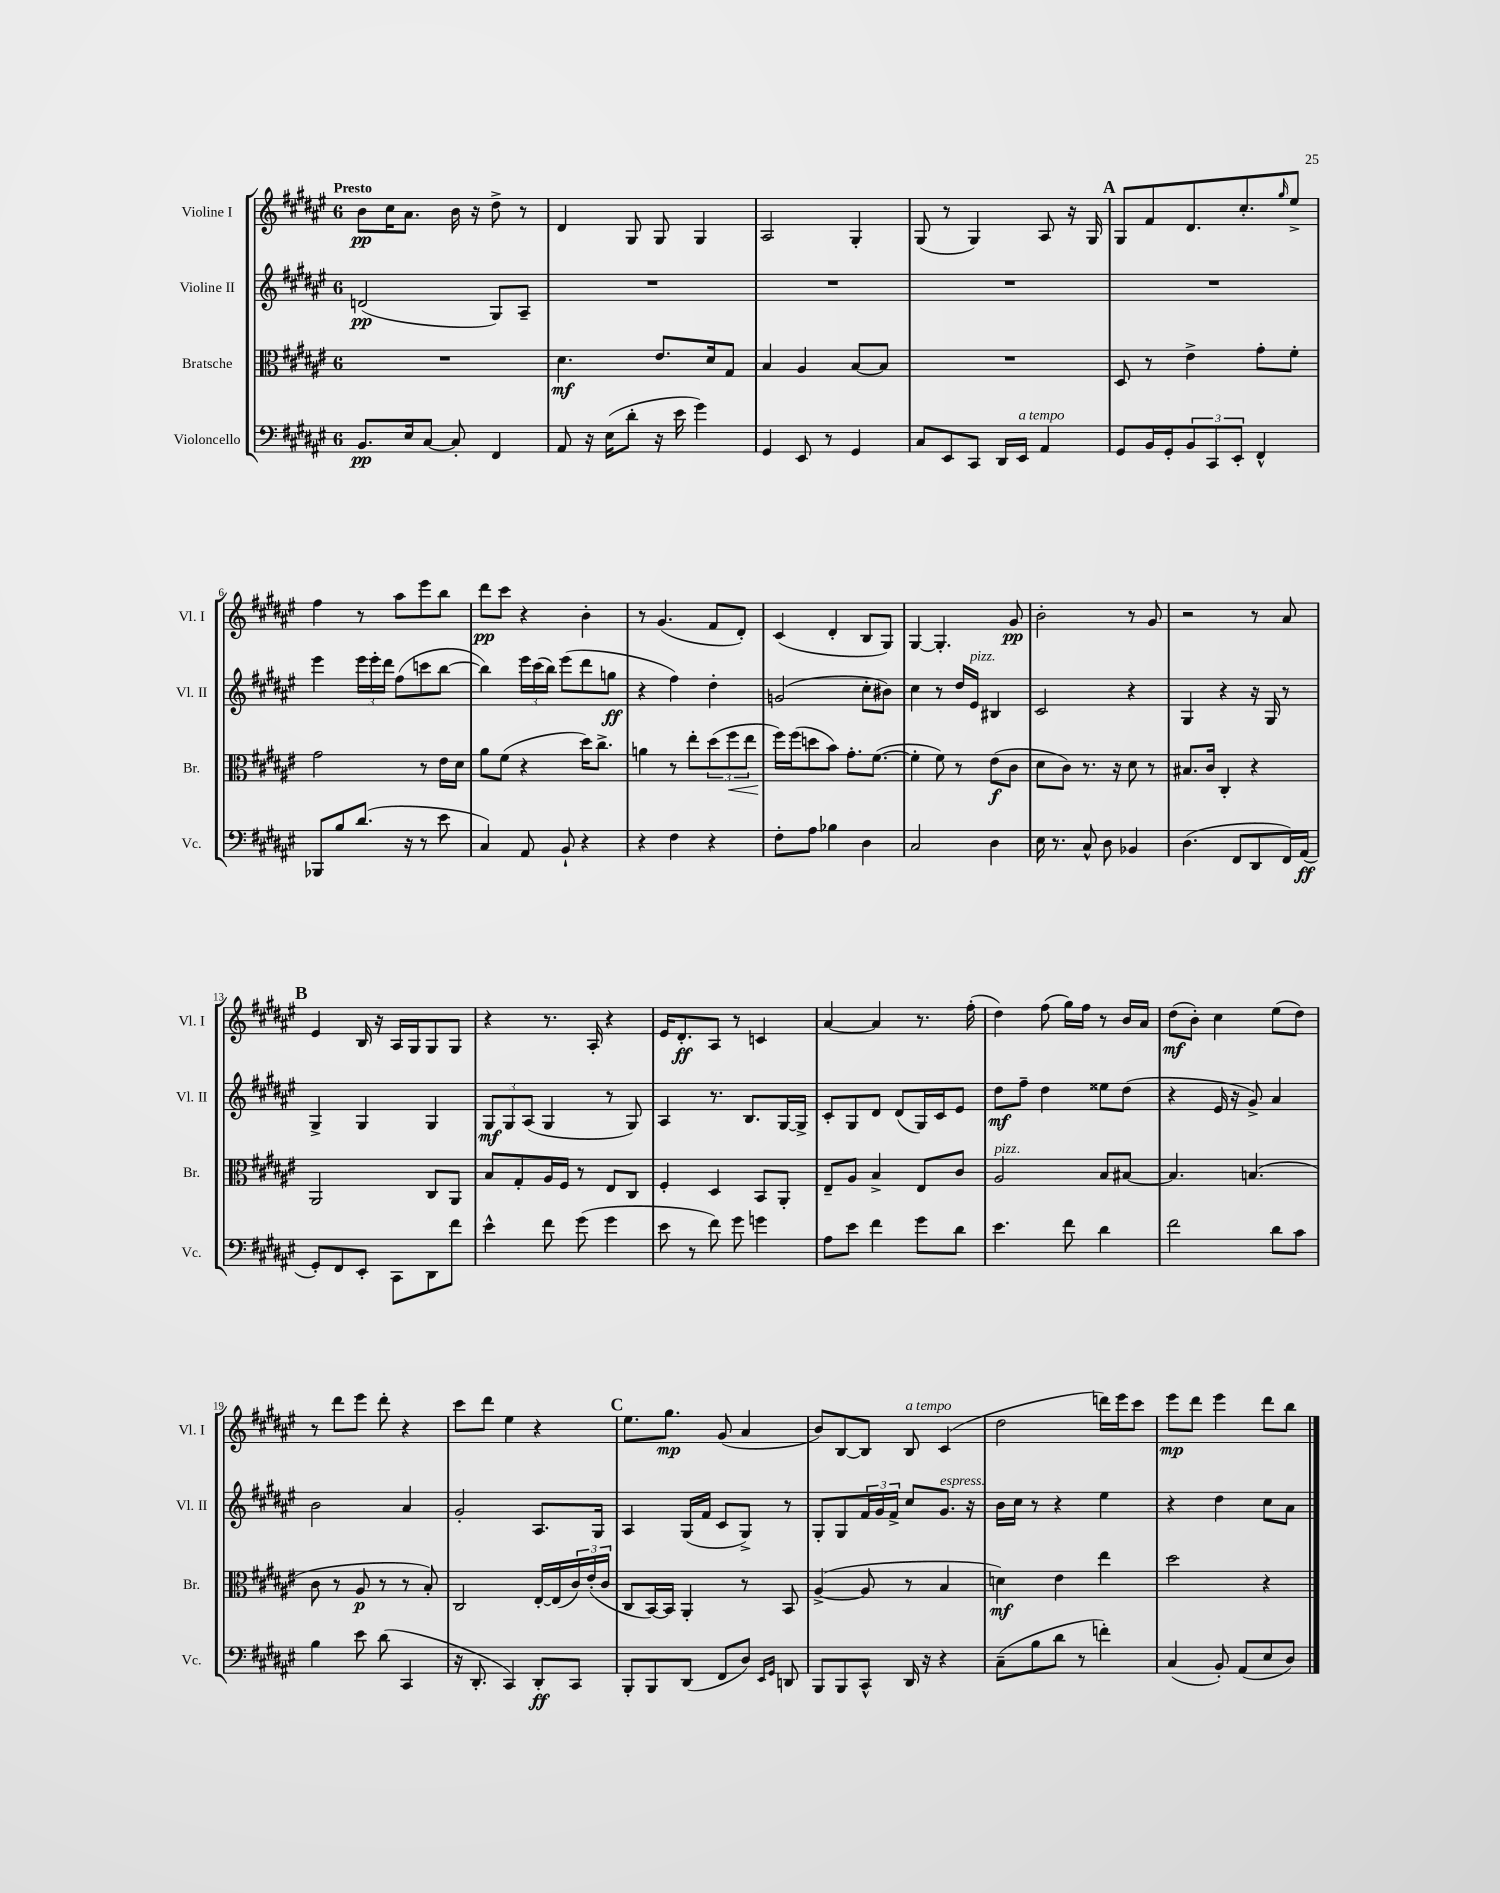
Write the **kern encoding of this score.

**kern	**dynam	**kern	**dynam	**kern	**dynam	**kern	**dynam
*part4	*part4	*part3	*part3	*part2	*part2	*part1	*part1
*staff4	*staff4	*staff3	*staff3	*staff2	*staff2	*staff1	*staff1
*I"Violoncello	*	*I"Bratsche	*	*I"Violine II	*	*I"Violine I	*
*I'Vc.	*	*I'Br.	*	*I'Vl. II	*	*I'Vl. I	*
*clefF4	*	*clefC3	*	*clefG2	*	*clefG2	*
*k[f#c#g#d#a#e#]	*	*k[f#c#g#d#a#e#]	*	*k[f#c#g#d#a#e#]	*	*k[f#c#g#d#a#e#]	*
*M6/8	*	*M6/8	*	*M6/8	*	*M6/8	*
=1	=1	=1	=1	=1	=1	=1	=1
!	!	!	!	!	!	!LO:TX:a:B:t=Presto	!
8.BB/L	pp	2.r	.	(2dn/	pp	8b\L	pp
.	.	.	.	.	.	16cc#\K	.
16E#/k	.	.	.	.	.	8.a#\J	.
[8C#/J	.	.	.	.	.	.	.
8C#'/]	.	.	.	.	.	16b\	.
.	.	.	.	.	.	16r	.
4FF#/	.	.	.	8G#/L)	.	8dd#^\	.
.	.	.	.	8A#~/J	.	8r	.
=2	=2	=2	=2	=2	=2	=2	=2
8AA#/	.	4.d#\	mf	2.r	.	4d#/	.
16r	.	.	.	.	.	.	.
(16E#\KL	.	.	.	.	.	.	.
8d#'\J	.	.	.	.	.	8G#/	.
16r	.	8.e#/L	.	.	.	8G#/	.
16e#\	.	.	.	.	.	.	.
4g#\)	.	.	.	.	.	4G#/	.
.	.	16d#/k	.	.	.	.	.
.	.	8G#/J	.	.	.	.	.
=3	=3	=3	=3	=3	=3	=3	=3
4GG#/	.	4B/	.	2.r	.	2A#/	.
8EE#/	.	4A#/	.	.	.	.	.
8r	.	.	.	.	.	.	.
4GG#/	.	[8B/L	.	.	.	4G#'/	.
.	.	8B/J]	.	.	.	.	.
=4	=4	=4	=4	=4	=4	=4	=4
8C#/L	.	2.r	.	2.r	.	(8G#/	.
8EE#/	.	.	.	.	.	8r	.
8CC#/J	.	.	.	.	.	4G#/)	.
16DD#/LL	.	.	.	.	.	.	.
!LO:TX:a:i:t=a tempo	!	!	!	!	!	!	!
16EE#/JJ	.	.	.	.	.	.	.
4AA#/	.	.	.	.	.	8A#/	.
.	.	.	.	.	.	16r	.
.	.	.	.	.	.	16G#/	.
!!LO:REH:place=s1:t=A
=5	=5	=5	=5	=5	=5	=5	=5
8GG#/L	.	8D#/	.	2.r	.	8G#/L	.
16BB/L	.	8r	.	.	.	8f#/	.
16GG#'/J	.	.	.	.	.	.	.
12BB/	.	4e#^\	.	.	.	8.d#/	.
12CC#/	.	.	.	.	.	.	.
12EE#'/J	.	.	.	.	.	.	.
.	.	.	.	.	.	8.cc#'/	.
4FF#^^/	.	8g#'\L	.	.	.	.	.
.	.	.	.	.	.	16qqgg#/	.
.	.	8f#'\J	.	.	.	8ee#^/J	.
!!LO:LB:g=z
=6	=6	=6	=6	=6	=6	=6	=6
8BBB-X/L	.	2g#\	.	4eee#\	.	4ff#\	.
8B/	.	.	.	.	.	.	.
(8.d#/J	.	.	.	24eee#\LL	.	8r	.
.	.	.	.	24eee#'\	.	.	.
.	.	.	.	24ddd#\JJ	.	.	.
.	.	.	.	(8ff#\L	.	8aa#\L	.
16r	.	.	.	.	.	.	.
8r	.	8r	.	8cccn\	.	8eee#\	.
8e#\	.	16e#\LL	.	[8bb\J	.	8bb\J	.
.	.	16d#\JJ	.	.	.	.	.
=7	=7	=7	=7	=7	=7	=7	=7
4C#/)	.	8a#\L	.	4bb\])	.	8ddd#\L	pp
.	.	(8f#\J	.	.	.	8ccc#\J	.
8AA#/	.	4r	.	24eee#\LL	.	4r	.
.	.	.	.	(24ccc#\	.	.	.
.	.	.	.	24bb\JJ)	.	.	.
8BB`/	.	.	.	(8eee#\L	.	.	.
4r	.	16dd#\KL)	.	8ddd#\	.	4b'\	.
.	.	8.cc#^\J	.	.	.	.	.
.	.	.	.	8ggn\J	ff	.	.
=8	=8	=8	=8	=8	=8	=8	=8
4r	.	4an\	.	4r	.	8r	.
.	.	.	.	.	.	(4.g#/	.
4F#\	.	8r	.	4ff#\)	.	.	.
.	.	8ee#'\L	.	.	.	.	.
4r	.	(12dd#\	.	4dd#'\	.	8f#/L	.
!	!	!	!LO:HP:b	!	!	!	!
.	.	12ff#\	<	.	.	.	.
.	.	.	.	.	.	8d#'/J)	.
.	.	12ee#\J	.	.	.	.	.
=9	=9	=9	=9	=9	=9	=9	=9
8F#'\L	.	16ff#\LL)	.	(2gn/	.	(4c#/	.
.	.	(16ff#\J	[	.	.	.	.
8A#\J	.	8ddn\	.	.	.	.	.
4B-X\	.	8b\J)	.	.	.	4d#'/	.
.	.	8.g#'\L	.	.	.	.	.
4D#\	.	.	.	8cc#'\L	.	8B/L	.
.	.	([8.f#\J	.	.	.	.	.
.	.	.	.	8b#X\J)	.	8G#/J)	.
=10	=10	=10	=10	=10	=10	=10	=10
2C#/	.	4f#'\]	.	4cc#\	.	[4G#/	.
.	.	8f#\)	.	8r	.	4.G#'/]	.
.	.	8r	.	16dd#/LL	.	.	.
!	!	!	!	!LO:TX:a:i:t=pizz.	!	!	!
.	.	.	.	16e#/JJ	.	.	.
4D#\	.	(8e#\L	f	4B#X/	.	.	.
.	.	8c#\J	.	.	.	8g#/	pp
=11	=11	=11	=11	=11	=11	=11	=11
16E#\	.	8d#\L	.	2c#/	.	2b'\	.
8.r	.	.	.	.	.	.	.
.	.	8c#\J)	.	.	.	.	.
8C#^^/	.	8.r	.	.	.	.	.
8D#\	.	.	.	.	.	.	.
.	.	16r	.	.	.	.	.
4BB-X/	.	8d#\	.	4r	.	8r	.
.	.	8r	.	.	.	8g#/	.
=12	=12	=12	=12	=12	=12	=12	=12
(4.D#\	.	8.B#X/L	.	4G#/	.	2r	.
.	.	16c#/Jk	.	.	.	.	.
.	.	4C#'/	.	4r	.	.	.
8FF#/L	.	.	.	.	.	.	.
8DD#/	.	4r	.	16r	.	8r	.
.	.	.	.	16G#/	.	.	.
16FF#/L)	.	.	.	8r	.	8a#/	.
(16AA#/JJ	ff	.	.	.	.	.	.
!!LO:LB:g=z
!!LO:REH:place=s1:t=B
=13	=13	=13	=13	=13	=13	=13	=13
8GG#'/L)	.	2AA#/	.	4G#^/	.	4e#/	.
8FF#/	.	.	.	.	.	.	.
8EE#'/J	.	.	.	4G#/	.	16B/	.
.	.	.	.	.	.	16r	.
8CC#\L	.	.	.	.	.	16A#/LL	.
.	.	.	.	.	.	16G#/J	.
8DD#\	.	8C#/L	.	4G#/	.	8G#/	.
8f#\J	.	8AA#/J	.	.	.	8G#/J	.
=14	=14	=14	=14	=14	=14	=14	=14
4e#^^\	.	8B/L	.	12G#/L	mf	4r	.
.	.	.	.	12G#/	.	.	.
.	.	8G#'/	.	.	.	.	.
.	.	.	.	(12A#/J	.	.	.
8f#\	.	16A#/L	.	4G#/	.	8.r	.
.	.	16F#/JJ	.	.	.	.	.
(8g#\	.	8r	.	.	.	.	.
.	.	.	.	.	.	16A#'/	.
4g#\	.	8E#/L	.	8r	.	4r	.
.	.	8C#/J	.	8G#/)	.	.	.
=15	=15	=15	=15	=15	=15	=15	=15
8e#\	.	4F#'/	.	4A#/	.	16e#/KL	.
.	.	.	.	.	.	8.d#'/	ff
8r	.	.	.	.	.	.	.
8f#\)	.	4D#/	.	8.r	.	8A#/J	.
8g#\	.	.	.	.	.	8r	.
.	.	.	.	8.B/L	.	.	.
4gn\	.	8BB/L	.	.	.	4cn/	.
.	.	8AA#'/J	.	[16G#/L	.	.	.
.	.	.	.	16G#^/JJ]	.	.	.
=16	=16	=16	=16	=16	=16	=16	=16
8A#\L	.	8E#~/L	.	8c#'/L	.	[4a#/	.
8e#\J	.	8A#/J	.	8G#/	.	.	.
4f#\	.	4B^/	.	8d#/J	.	4a#/]	.
.	.	.	.	(8d#/L	.	.	.
8g#\L	.	8E#/L	.	16G#/L)	.	8.r	.
.	.	.	.	16c#/J	.	.	.
8d#\J	.	8c#/J	.	8e#/J	.	.	.
.	.	.	.	.	.	(16ff#'\	.
=17	=17	=17	=17	=17	=17	=17	=17
!	!	!LO:TX:a:i:t=pizz.	!	!	!	!	!
4.e#\	.	2A#/	.	8dd#\L	mf	4dd#\)	.
.	.	.	.	8ff#~\J	.	.	.
.	.	.	.	4dd#\	.	(8ff#\	.
8f#\	.	.	.	.	.	16gg#\LL)	.
.	.	.	.	.	.	16ff#\JJ	.
4d#\	.	8B/L	.	8ee##X\L	.	8r	.
.	.	[8B#X/J	.	(8dd#\J	.	16b/LL	.
.	.	.	.	.	.	16a#/JJ	.
=18	=18	=18	=18	=18	=18	=18	=18
2f#\	.	4.B#/]	.	4r	.	(8dd#\L	mf
.	.	.	.	.	.	8b'\J)	.
.	.	.	.	16e#/	.	4cc#\	.
.	.	.	.	16r	.	.	.
.	.	(4.Bn/	.	8g#^/)	.	.	.
8d#\L	.	.	.	4a#/	.	(8ee#\L	.
8c#\J	.	.	.	.	.	8dd#\J)	.
!!LO:LB:g=z
=19	=19	=19	=19	=19	=19	=19	=19
4B\	.	8c#\	.	2b\	.	8r	.
.	.	8r	.	.	.	8ddd#\L	.
8e#\	.	8A#/	p	.	.	8eee#\J	.
(8d#\	.	8r	.	.	.	8ddd#'\	.
4CC#/	.	8r	.	4a#/	.	4r	.
.	.	8B'/)	.	.	.	.	.
=20	=20	=20	=20	=20	=20	=20	=20
16r	.	2C#/	.	2g#'/	.	8ccc#\L	.
8.DD#'/	.	.	.	.	.	.	.
.	.	.	.	.	.	8ddd#\J	.
4CC#/)	.	.	.	.	.	4ee#\	.
8DD#'/L	ff	[16E#'/LL	.	8.A#/L	.	4r	.
.	.	(16E#/]	.	.	.	.	.
8CC#/J	.	24c#/)	.	.	.	.	.
.	.	(24e#'/	.	.	.	.	.
.	.	.	.	16G#/Jk	.	.	.
.	.	24c#/JJ	.	.	.	.	.
!!LO:REH:place=s1:t=C
=21	=21	=21	=21	=21	=21	=21	=21
8BBB'/L	.	8C#/L	.	4A#/	.	8.ee#\L	.
8BBB/	.	[16BB/L)	.	.	.	.	.
.	.	16BB/JJ]	.	.	.	8.gg#\J	mp
(8DD#/J	.	4AA#'/	.	(16G#/LL	.	.	.
.	.	.	.	16f#/JJ	.	.	.
8FF#/L	.	.	.	8c#/L	.	(8g#/	.
8D#/J)	.	8r	.	8G#^/J)	.	4a#/	.
16qqEE#/LL	.	.	.	.	.	.	.
16qqGG#/JJ	.	.	.	.	.	.	.
8DDn/	.	8BB/	.	8r	.	.	.
=22	=22	=22	=22	=22	=22	=22	=22
8BBB/L	.	([4A#^/	.	8G#'/L	.	8b/L)	.
8BBB/	.	.	.	8G#/	.	[8B/	.
8CC#^^/J	.	8A#/]	.	24f#/L	.	8B/J]	.
.	.	.	.	24g#/	.	.	.
.	.	.	.	24f#^/JJ	.	.	.
!	!	!	!	!	!	!LO:TX:a:i:t=a tempo	!
16DD#/	.	8r	.	8cc#/L	.	8B/	.
16r	.	.	.	.	.	.	.
!	!	!	!	!LO:TX:a:i:t=espress.	!	!	!
4r	.	4B/	.	8.g#/J	.	(4c#/	.
.	.	.	.	16r	.	.	.
=23	=23	=23	=23	=23	=23	=23	=23
(8C#~\L	.	4dn\)	mf	16b\LL	.	2dd#\	.
.	.	.	.	16cc#\JJ	.	.	.
8B\	.	.	.	8r	.	.	.
8d#\J	.	4e#\	.	4r	.	.	.
8r	.	.	.	.	.	.	.
4fn'\)	.	4ee#\	.	4ee#\	.	16dddn\LL)	.
.	.	.	.	.	.	16eee#\J	.
.	.	.	.	.	.	8ccc#\J	.
=24	=24	=24	=24	=24	=24	=24	=24
(4C#/	.	2dd#\	.	4r	.	8eee#\L	mp
.	.	.	.	.	.	8ddd#\J	.
8BB'/)	.	.	.	4dd#\	.	4eee#\	.
(8AA#/L	.	.	.	.	.	.	.
8E#/	.	4r	.	8cc#\L	.	8ddd#\L	.
8D#/J)	.	.	.	8a#\J	.	8bb\J	.
==	==	==	==	==	==	==	==
*-	*-	*-	*-	*-	*-	*-	*-
